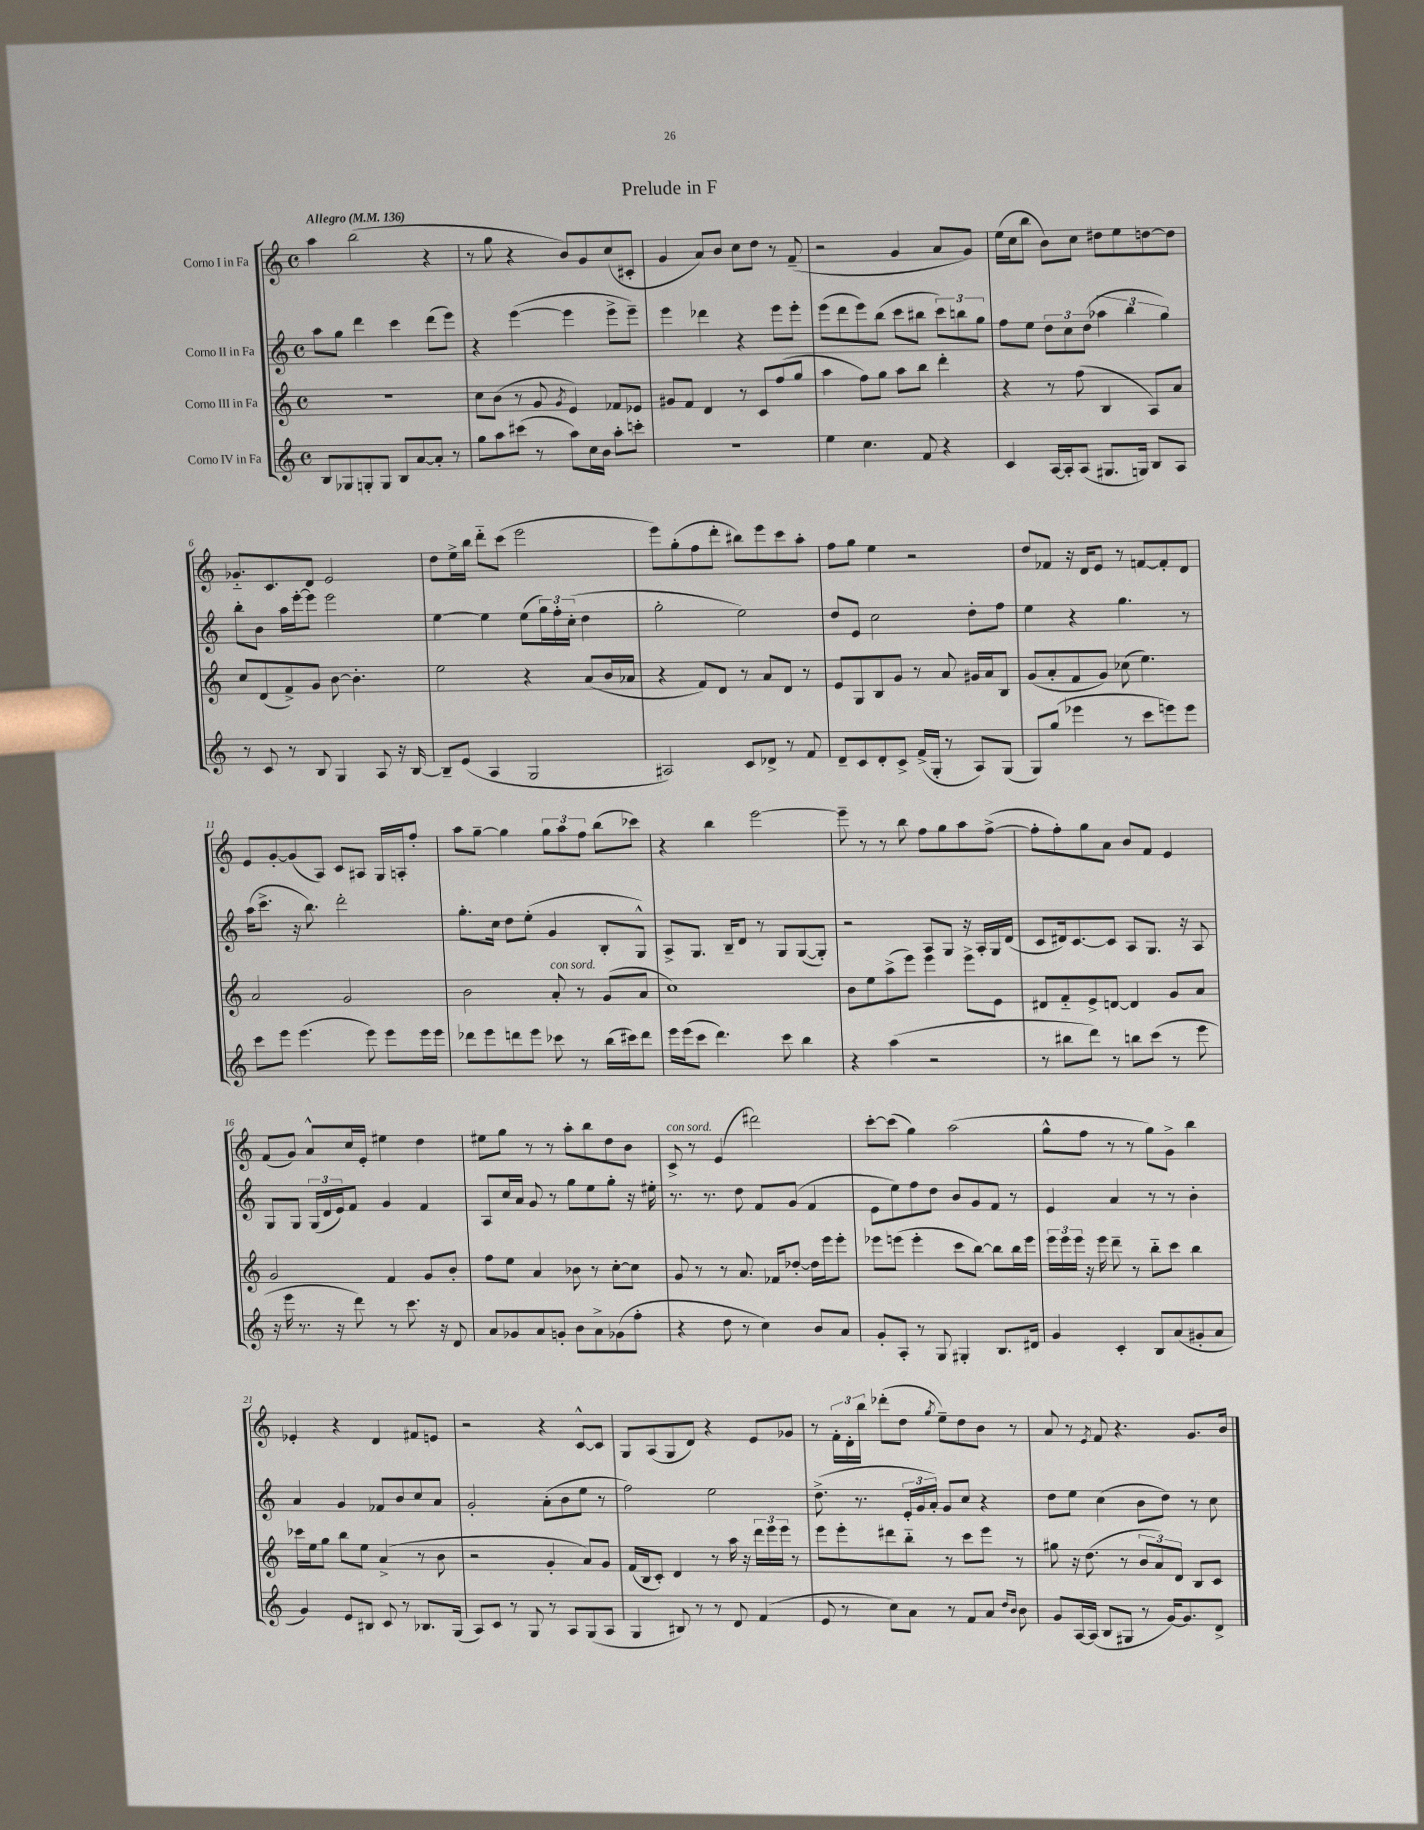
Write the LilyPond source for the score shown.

\header { title = "Prelude in F" }
<<
\new StaffGroup <<
\new Staff = "s0" \with { instrumentName = "Corno I in Fa" } {
    \clef treble \key c \major \defaultTimeSignature \time 4/4 \tempo "Allegro" 4 = 136
    a''4 b''2( r4 |
    r8 g''8 r4 b'8) g'8 c''8( cis'8-. |
    g'4 a'8) b'8 c''8 d''8 r8 f'8--( |
    r2 g'4 a'8 g'8) |
    e''16( c''16 b''8 b'8) c''8 dis''8 e''8 d''8~ d''8 |
    ges'8.-_ c'8. d'8 e'2 |
    d''8 e''16-> b''16 d'''8-_ c'''8( e'''2 |
    e'''8) g''8-.( f''8 d'''8-. bis''8) e'''8 c'''8 a''8-. |
    f''8 g''8 e''4 r2 |
    d''8 fes'8 r16 d'16 e'8 r8 f'8~ f'8-. d'8 |
    e'8 g'8~-. g'8( a8) c'8 ais8 g16 a16-. f''8-. |
    a''8 g''8~-- g''4 \tuplet 3/2 { g''8 a''8 f''8 } b''8( ces'''8) |
    r4 b''4 e'''2~ |
    e'''8-- r8 r8 b''8 f''8 g''8 a''8 f''8~->( |
    f''8-. f''8-.) g''8 a'8 b'8 f'8 e'4 |
    f'8( g'8) a'8-^ c''16 e'16-. eis''4 d''4 |
    eis''8 g''8 r8 r8 a''8-. b''8 d''8 b'8 |
    c'8->^\markup { \italic "con sord." } r8 e'4( dis'''2) |
    c'''8~-. c'''8( g''4) a''2( |
    g''8-^ f''8 r8 r8 g''8) g'8-> b''4 |
    ees'4-. r4 d'4 fis'8 e'8 |
    r2 r4 c'8~-^ c'8 |
    g8 a8( g8 d'8) r4 e'8 ges'8 |
    r8 \tuplet 3/2 { f'16-. d'16-. b''16 } des'''8-.( d''8 \acciaccatura { g''8 } e''8--) d''8 b'8 r8 |
    a'8 r8 \acciaccatura { e'8 } f'8 r4. g'8. b'16 \bar "|." |
}
\new Staff = "s1" \with { instrumentName = "Corno II in Fa" } {
    \clef treble \key c \major \defaultTimeSignature \time 4/4
    a''8 g''8 d'''4 c'''4 d'''8( e'''8) |
    r4 e'''4~( e'''4 e'''8-> e'''8--) |
    e'''4 des'''4 r4 e'''8 e'''8-. |
    e'''8( d'''8 e'''8) b''8( c'''8 bis''8 \tuplet 3/2 { c'''8) b''8 g''8 } |
    f''8 e''8 \tuplet 3/2 { d''8 c''8 d''8( } \tuplet 3/2 { aes''4 b''4 g''4) } |
    b''8-. b'8 a''16 e'''16~-. e'''8 e'''2 |
    e''4~ e''4 e''8( \tuplet 3/2 { g''16) f''16-. c''16-.( } d''4 |
    g''2-. e''2) |
    d''8 e'8 c''2 d''8-. f''8 |
    e''4 r4 g''4. r8 |
    a''16( c'''8.-> r16 b''8.) d'''2-. |
    g''8.-. c''16 d''8 e''8-.( g'4 b8-. g8-^) |
    a8-> g8. b16-- d'8 r8 g8 g8~( g8-.) |
    r2 a8 g8 r16 a16-. g16 d'16( |
    c'8 dis'16) c'8.~ c'8 a8 g8. r16 a8 |
    g8 g8 \tuplet 3/2 { g16( d'16 e'16) } f'8 g'4 f'4 |
    a8 c''16 a'16 g'8 r8 g''8 e''8 g''8-. r16 eis''16-. |
    r8. r8. d''8 f'8 g'8( f'4 |
    e'8 e''8) f''8 d''8 b'8 g'8 f'8 r8 |
    e'4 a'4 r8 r8 b'4-. |
    a'4 g'4 fes'8 b'8 c''8 a'8 |
    g'2-. a'8-.( b'8 e''8 r8 |
    f''2) e''2 |
    d''8.->( r8. \tuplet 3/2 { e'16-. g'16 a'16-.) } g'8 c''8 r4 |
    d''8 e''8 c''4( b'8 d''8) r8 c''8 \bar "|." |
}
\new Staff = "s2" \with { instrumentName = "Corno III in Fa" } {
    \clef treble \key c \major \defaultTimeSignature \time 4/4
    R1 |
    c''8 b'8( r8 g'8 \acciaccatura { g'8 } e'4) fes'8 ees'8 |
    gis'8 f'8 d'4 r8 c'8 f''8( g''8 |
    a''4 f''8) g''8 a''8 b''8 d'''4-. |
    r4 r8 f''8( b4 a8) a'8 |
    c''8 d'8( f'8->) g'8 b'8~ b'4.-. |
    e''2 r4 a'8( b'16 aes'16 |
    r4 f'8) d'8 r8 a'8 d'8 r8 |
    e'8 g8 b8 g'8 r8 a'8 gis'16 a'16 b8 |
    g'8( a'8-. f'8 g'8) ces''8( e''4.) |
    a'2 g'2 |
    b'2 a'8-.^\markup { \italic "con sord." } r8 g'8( a'8 |
    c''1) |
    b'8 e''8 a''8->( e'''8) e'''4 e'''8-> e'8 |
    dis'8 f'8-_ e'8-> d'8~ d'4 g'8 a'8 |
    g'2 f'4 g'8 b'8-. |
    f''8 e''8 a'4 bes'8 r8 c''8~-. c''8 |
    g'8 r8 r8 a'8. fes'16 des''8~-. des''16 e'''16 e'''8-. |
    ees'''8 e'''8( e'''4-. c'''8 b''8~) b''8 b''16 e'''16 |
    \tuplet 3/2 { e'''16 e'''16 e'''16 } r16 e'''16 d'''8-- r8 b''8-_ c'''8 b''4 |
    ces'''16 e''16 g''8 b''8 e''8 a'4->( r8 b'8 |
    r2 g'4-. a'8) g'8 |
    f'16( b16 c'8-.) d'4 r8 a''16 r16 \tuplet 3/2 { d'''16 e'''16 e'''16 } r8 |
    e'''8 e'''8-. dis'''8 b''8-_ r8 c'''8 e'''8 r8 |
    gis''8 r16 d''8.( r8 \tuplet 3/2 { b'8 a'8) d'8 } b8 c'8 \bar "|." |
}
\new Staff = "s3" \with { instrumentName = "Corno IV in Fa" } {
    \clef treble \key c \major \defaultTimeSignature \time 4/4
    b8 ges8 g8-. g8 b8 a'8~ a'8-. r8 |
    g''8 a''8 cis'''8( r8 a''8) c''16 b'16 a''8-. c'''8-. |
    r1 |
    e''4 c''4. f'8 r4 |
    c'4 a16~ a16-. a8( gis8. g16) b8 a8 |
    r8 c'8 r8 b8 g4 a8 r16 b16~ |
    b8-- e'8( a4 g2 |
    ais2) c'8 des'8-> r8 f'8 |
    d'8-- c'8 d'8-. c'8-> f'16->( g16-. r8 a8) g8( |
    g8) g''8( ees'''4 r8 c'''8 e'''8) e'''8 |
    c'''8 e'''8 e'''4.( e'''8) e'''8 e'''16 e'''16 |
    des'''8 e'''8 d'''8 e'''8 ces'''8 r8 b''16( cis'''16) d'''8 |
    e'''16 e'''16( c'''8 d'''4.) c'''8 b''4 |
    r4 a''4( r2 |
    r8 bis''8 d'''8) r8 b''8 c'''8( r8 e'''8 |
    r16 e'''16 r8. r16 d'''8) r8 c'''8. r16 d'8 |
    a'8 ges'8 a'8 g'8-. b'8 a'8-> ges'8( f''8-. |
    r4 d''8 r8 c''4) b'8 a'8 |
    g'8-. a8-. r8 g8 gis4-. b8. dis'16 |
    g'4 c'4-. b8 a'8( gis'8-. a'8 |
    g'4) e'8 bis8 c'8 r8 bes8. g16( |
    a8) c'8 r8 g8 r8 a8 g8( a8 |
    g4 bis8) r8 r8 d'8 f'4( |
    e'8 r8 c''8) a'8 r8 f'8 a'8 \grace { d''16 b'16 } b'8 |
    g'8 a16~ a16( b8 gis8 r8 g'16~) g'8. d'8-> \bar "|." |
}
>>
>>
